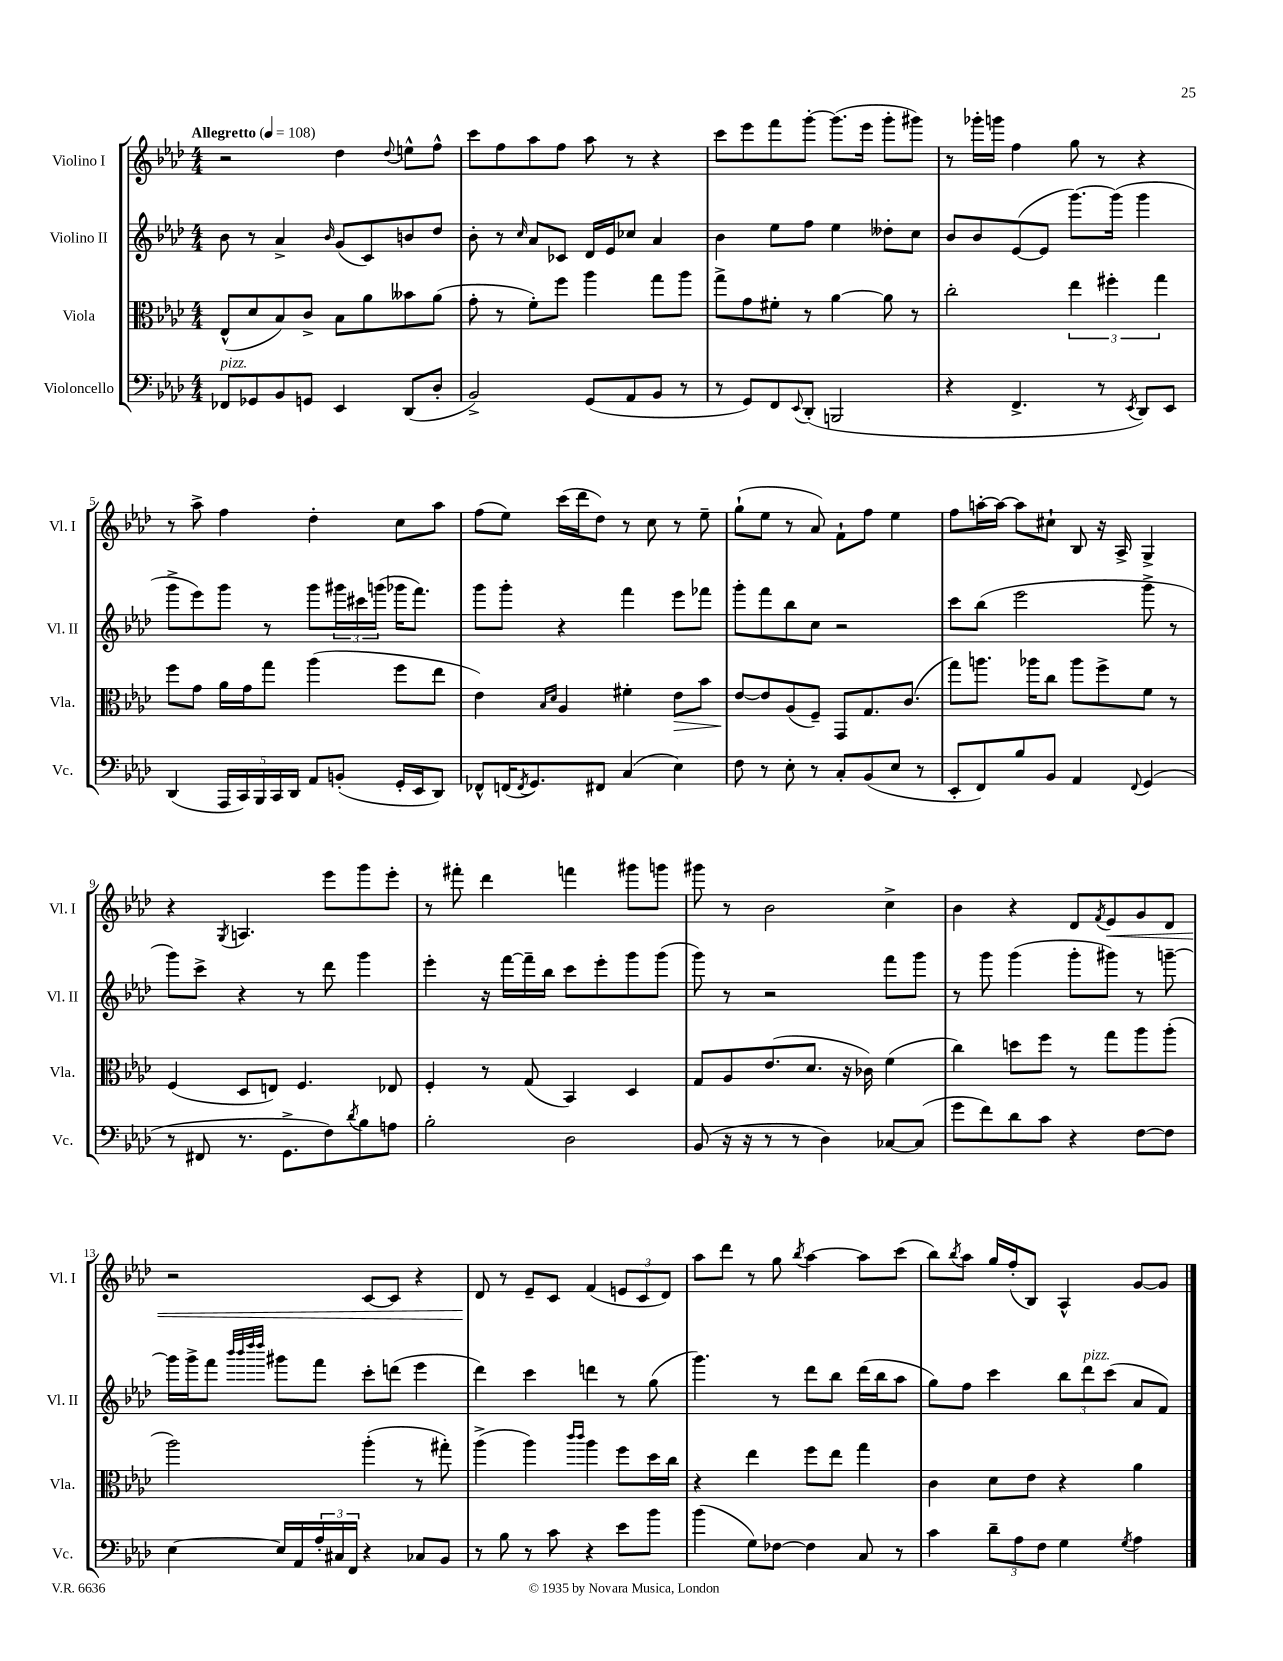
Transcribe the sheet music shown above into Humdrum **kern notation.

**kern	**kern	**kern	**kern
*staff4	*staff3	*staff2	*staff1
*clefF4	*clefC3	*clefG2	*clefG2
*k[b-e-a-d-]	*k[b-e-a-d-]	*k[b-e-a-d-]	*k[b-e-a-d-]
*M4/4	*M4/4	*M4/4	*M4/4
*MM108	*MM108	*MM108	*MM108
8FF-/L	(8E-^^/L	8b-\	2r
8GG-/	8d-/	8r	.
8BB-/	8B-/)	4a-^/	.
8GG/J	8c^/J	.	.
.	.	16qqb-/	.
4EE-/	8B-\L	(8g/L	4dd-\
.	8a-\	8c/)	.
.	.	.	8qqdd-/
(8DD-/L	8b--\	8b/	8ee^^\L
8D-'/J	(8a-\J	8dd-/J	8ff^^\J
=	=	=	=
2BB-^/)	8g'\	8b-'\	8ccc\L
.	8r	8r	8ff\
.	.	16qqcc/	.
.	8f'\L)	8a-/L	8aa-\
.	8ff\J	8c-/J	8ff\J
(8GG/L	4aa-\	16d-/LL	8aa-\
.	.	16e-/J	.
8AA-/	.	8cc-/J	8r
8BB-/J	8gg\L	4a-/	4r
8r	8aa-\J	.	.
=	=	=	=
8r	8gg^\L	4b-\	8ccc\L
8GG/L)	8g\	.	8eee-\
8FF/	8f#'\J	8ee-\L	8fff\
8qqEE-/	.	.	.
(8DD-'/J	8r	8ff\J	[8ggg'\J
2BBB/	[4a-\	4ee-\	(8.ggg\]L
.	.	.	16eee-\Jk
.	8a-\]	8dd--'\L	8ggg'\L
.	8r	8cc\J	8ggg#\J)
=	=	=	=
4r	2cc'\	8b-/L	8r
.	.	8b-/	16ggg-'\LL
.	.	.	16ggg\JJ
4.FF^/	.	([8e-/	4ff\
.	.	8e-/]J	.
.	6ee-\	[8.ggg\L)	8gg\
8r	.	.	8r
.	6ff#'\	.	.
.	.	(16ggg\]Jk	.
8qEE-/	.	.	.
8DD-/L)	.	4ggg\	4r
.	6gg\	.	.
8EE-/J	.	.	.
=	=	=	=
(4DD-/	8ff\L	8ggg^\L	8r
.	8g\J	8eee-\)	8aa-^\
20AAA-/LL	16a-\LL	8ggg\J	4ff\
20CC/)	.	.	.
.	16g\J	.	.
20BBB-/	.	.	.
.	8gg\J	8r	.
20CC/	.	.	.
20DD-/JJ	.	.	.
8AA-/L	(4aa-\	8ggg\L	4dd-'\
(8BB'/J	.	24ggg#\L	.
.	.	24ccc#\	.
.	.	(24ggg\JJ	.
16GG'/LL	8ff\L	16ggg-\LK	8cc\L
16EE-/J	.	8.fff\J)	.
8DD-/J)	8ee-\J	.	8aa-\J
=	=	=	=
8FF-^^/L	4e-\)	8ggg\L	(8ff\L
(16FF/K	.	8ggg'\J	8ee-\J)
8qFF/	.	.	.
8.GG/)	.	.	.
.	16qqB-/LL	.	.
.	16qqd-/JJ	.	.
.	4A-/	4r	(16ccc\LL
.	.	.	16ddd-\J
8FF#/J	.	.	8dd-\J)
(4C/	4f#'\	4fff\	8r
.	.	.	8cc\
4E-\)	8e-\L	8eee-\L	8r
.	8b-\J	8fff-\J	8ee-~\
=	=	=	=
8F\	[8e-/L	8ggg'\L	(8gg`\L
8r	8e-/]	8fff\	8ee-\J
8E-'\	(8A-/	8bb-\	8r
8r	8F~/J)	8cc\J	8a-/)
8C'/L	8GG/L	2r	8f`\L
(8BB-/	8.G/	.	8ff\J
8E-/J	.	.	4ee-\
.	(8.c/J	.	.
8r	.	.	.
=	=	=	=
8EE-'/L	8gg\L)	8ccc\L	8ff\L
8FF/)	8.aa\J	(8bb-\J	[16aa'\L
.	.	.	16aa\_JJ
8B-/	.	2eee-\	8aa\]L
.	16aa-\LK	.	.
8BB-/J	8cc\J	.	8cc#`\J
4AA-/	8aa-\L	.	8B-/
.	8ff^\	.	16r
.	.	.	16A-^/
8qqFF/	.	.	.
(4GG/	8f\J	8ggg^\	4G^/
.	8r	8r	.
=	=	=	=
8r	(4F/	8ggg\L)	4r
8FF#/	.	8ccc^\J	.
.	.	.	8qG/
8.r	8D-/L	4r	4.A/
.	8E/J)	.	.
8.GG^\L	.	.	.
.	4.F/	8r	.
8F\)	.	8ddd-\	8eee-\L
8qd-/	.	.	.
8B-\	.	4ggg\	8ggg\
8A\J	8E-/	.	8eee-'\J
=	=	=	=
2B-'\	4F'/	4eee-'\	8r
.	.	.	8fff#'\
.	8r	16r	4ddd-\
.	.	[16fff\LL	.
.	(8G/	16fff~\]	.
.	.	16bb-\JJ	.
2D-\	4BB-/)	8ccc\L	4fff\
.	.	8eee-'\	.
.	4D-/	8ggg\	8ggg#\L
.	.	(8ggg\J	8ggg\J
=	=	=	=
(8BB-/	8G/L	8ggg\)	8ggg#\
16r	8A-/	8r	8r
16r	.	.	.
8r	(8.e-/	2r	2b-\
8r	.	.	.
.	8.d-/J	.	.
4D-\)	.	.	.
.	16r	.	.
.	16c-\)	.	.
[8C-/L	(4f\	8fff\L	4cc^\
(8C-/]J	.	8ggg\J	.
=	=	=	=
8g\L	4cc\)	8r	4b-\
8f\)	.	8ggg\	.
8d-\	8dd\L	(4ggg\	4r
8c\J	8ff\J	.	.
4r	8r	8ggg'\L	8d-/L
.	.	.	8qf/
.	8gg\L	8ggg#\J)	8e-/
[8F\L	8aa-\	8r	8g/
8F\]J	(8aa-'\J	[8ggg~\	8d-/J
=	=	=	=
[4E-\	2aa-\)	16ggg\]LL	2r
.	.	16ggg^\J	.
.	.	8fff\J	.
.	.	32qqbbb-/LLL	.
.	.	32qqbbb-/	.
.	.	32qqdddd-/	.
.	.	32qqdddd-/JJJ	.
16E-/]LL	.	8ggg#\L	.
16AA-/	.	.	.
24A-'/	.	8fff\J	.
24C#/	.	.	.
24FF/JJ	.	.	.
4r	(4aa-'\	8ccc'\L	[8c/L
.	.	(8ddd\J	8c/]J
8C-/L	8r	4eee-\	4r
8BB-/J	8gg#'\)	.	.
=	=	=	=
8r	(4aa-^\	4ddd-\)	8d-/
8B-\	.	.	8r
8r	4aa-\)	4ccc\	8e-~/L
8c\	.	.	8c/J
.	16qqccc/LL	.	.
.	16qqccc/JJ	.	.
4r	4aa-\	4ddd\	(4f/
8e-\L	8ff\L	8r	12e/L
.	.	.	12c/
8b-\J	16dd-\L	(8gg\	.
.	.	.	12d-/J)
.	16cc\JJ	.	.
=	=	=	=
(4b-\	4r	4.ggg\)	8aa-\L
.	.	.	8ddd-\J
8G\L)	4ee-\	.	8r
[8F-\J	.	8r	8gg\
.	.	.	8qbb-/
4F-\]	8ff\L	8ddd-\L	[4aa-\
.	8ee-\J	8bb-\J	.
8C/	4gg\	(16ddd-\LL	8aa-\]L
.	.	16bb-\J	.
8r	.	8aa-\J	(8ccc\J
=	=	=	=
4c\	4c\	8gg\L)	8bb-\L)
.	.	.	8qbb-/
.	.	8ff\J	8aa-\J
12d-~\L	8d-\L	4ccc\	16gg/LL
.	.	.	(16ff'/J
12A-\	.	.	.
.	8e-\J	.	8B-/J)
12F\J	.	.	.
4G\	4r	12bb-\L	4A-^^/
.	.	12ddd-\	.
.	.	(12ccc\J	.
8qG/	.	.	.
4A-\	4a-\	8a-/L	[8g/L
.	.	8f/J)	8g/]J
==	==	==	==
*-	*-	*-	*-
